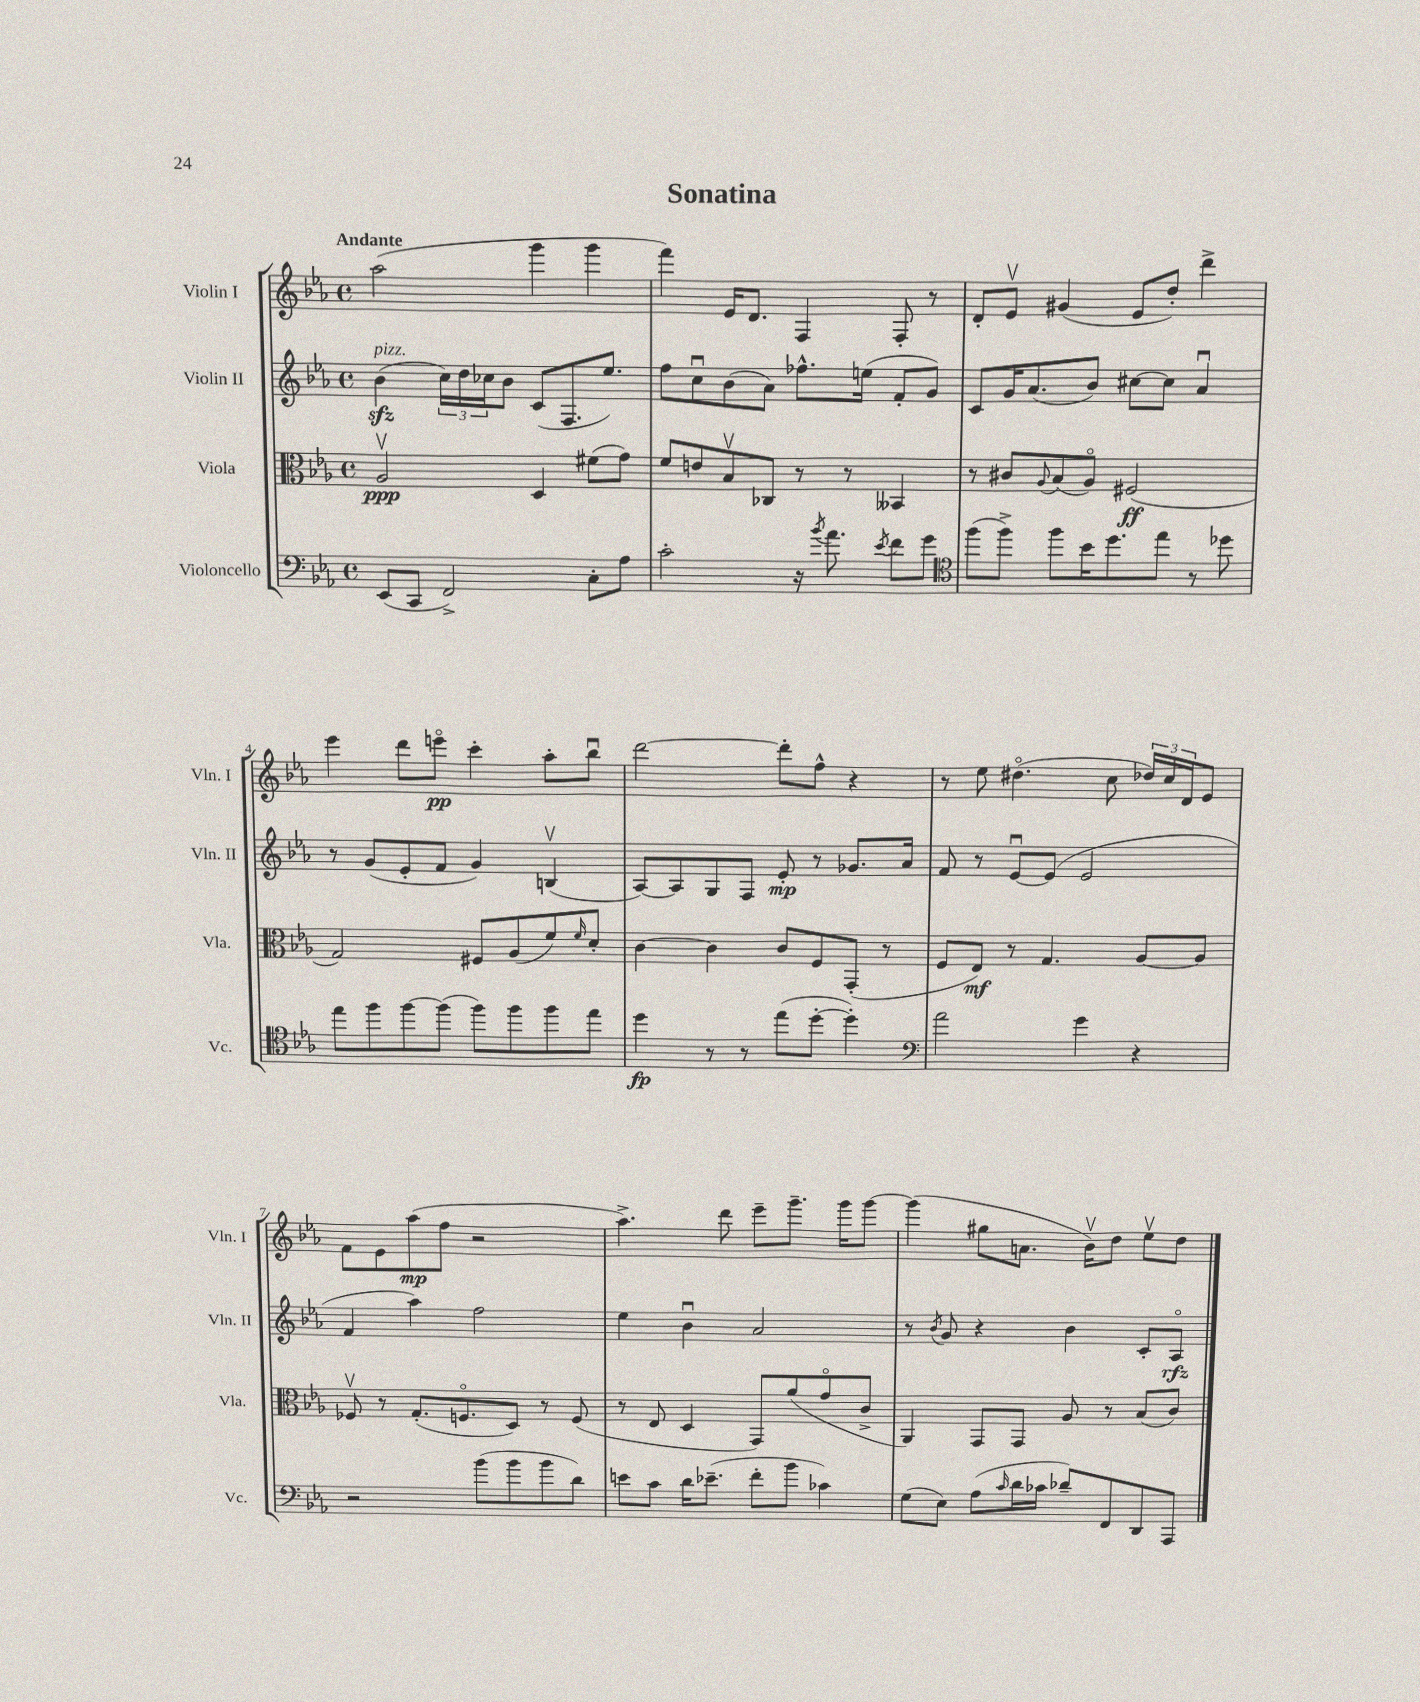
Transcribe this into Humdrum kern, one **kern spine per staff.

**kern	**kern	**kern	**kern
*staff4	*staff3	*staff2	*staff1
*clefF4	*clefC3	*clefG2	*clefG2
*k[b-e-a-]	*k[b-e-a-]	*k[b-e-a-]	*k[b-e-a-]
*M4/4	*M4/4	*M4/4	*M4/4
*met(c)	*met(c)	*met(c)	*met(c)
(8EE-	2A-v	(4b-	(2aa-
8CC	.	.	.
2FF^)	.	24cc)	.
.	.	24dd	.
.	.	24cc-	.
.	.	8b-	.
.	4D	(8c	4ggg
.	.	8.F	.
8C'	(8f#	.	4ggg
.	.	8.ee-)	.
8A-	8g)	.	.
=	=	=	=
2c'	8f	8ff	4fff)
.	8e	8ccu	.
.	8B-v	(8b-	16e-
.	.	.	8.d
.	8C-	8a-)	.
16r	8r	8.ff-^^	4F
8qb-	.	.	.
8.a-	.	.	.
.	8r	.	.
.	.	(16ee	.
8qe-	.	.	.
8f	4BB--	8f'	8F'
8g	.	8g)	8r
=	=	=	=
*clefC4	*	*	*
(8ff	8r	8c	8d'
8ff^)	8c#	16g	8e-v
.	.	(8.a-	.
.	8qqA-	.	.
8ff	(8B-	.	(4g#
16b-	8A-o)	8b-)	.
8.dd	.	.	.
.	(2F#	[8cc#	8e-
8ee-	.	8cc#]	8dd')
8r	.	4a-u	4ddd^
8dd-	.	.	.
=	=	=	=
8ee-	2G)	8r	4eee-
8ff	.	(8g	.
[8ff	.	8e-'	8ddd
(8ff]	.	8f	8eeeo
8ff)	8F#	4g)	4ccc'
8ff	(8A-	.	.
8ff	8f)	(4Bv	8aa-'
.	16qqf	.	.
8ee-	8d'	.	8bb-u
=	=	=	=
4dd	[4c	[8A-)	[2ddd
.	.	8A-]	.
8r	4c]	8G	.
8r	.	8F	.
(8ee-	8c	8e-'	8ddd']
[8dd'	8F	8r	8ff^^
4dd'])	(8GG'	8.g-	4r
.	8r	.	.
.	.	16a-	.
=	=	=	=
*clefF4	*	*	*
2a-	8F	8f	8r
.	8E-)	8r	8ee-
.	8r	[8e-u	(4.dd#o
.	4.G	(8e-]	.
4g	.	2e-	.
.	.	.	8cc
4r	[8A-	.	24dd-)
.	.	.	24cc
.	.	.	24d
.	8A-]	.	8e-
=	=	=	=
2r	8F-v	4f	8f
.	8r	.	8e-
.	(8.G'	4aa-)	(8aa-
.	.	.	8ff
.	8.Fo	.	.
(8b-	.	2ff	2r
8b-	8D)	.	.
8b-	8r	.	.
8d)	(8F	.	.
=	=	=	=
8e	8r	4ee-	4.aa-^)
8c	8E-	.	.
16d	4D	4b-u	.
(8.e-~	.	.	.
.	.	.	8ddd
8f'	8GG)	2a-	8eee-~
8b-	(8a-	.	8.ggg~
4c-)	8go	.	.
.	.	.	16ggg
.	8c^	.	[8ggg
=	=	=	=
(8G	4AA-)	8r	(4ggg]
.	.	8qb-	.
8E-)	.	8g	.
(8A-	8GG	4r	8gg#
16qqc	.	.	.
16d	8GG	.	8.a
16c-	.	.	.
8d-~)	8A-	4b-	.
.	.	.	16b-v)
8FF	8r	.	8dd
8DD	(8B-	8c'	8ee-v
8AAA-	8c)	8A-o	8dd
==	==	==	==
*-	*-	*-	*-
